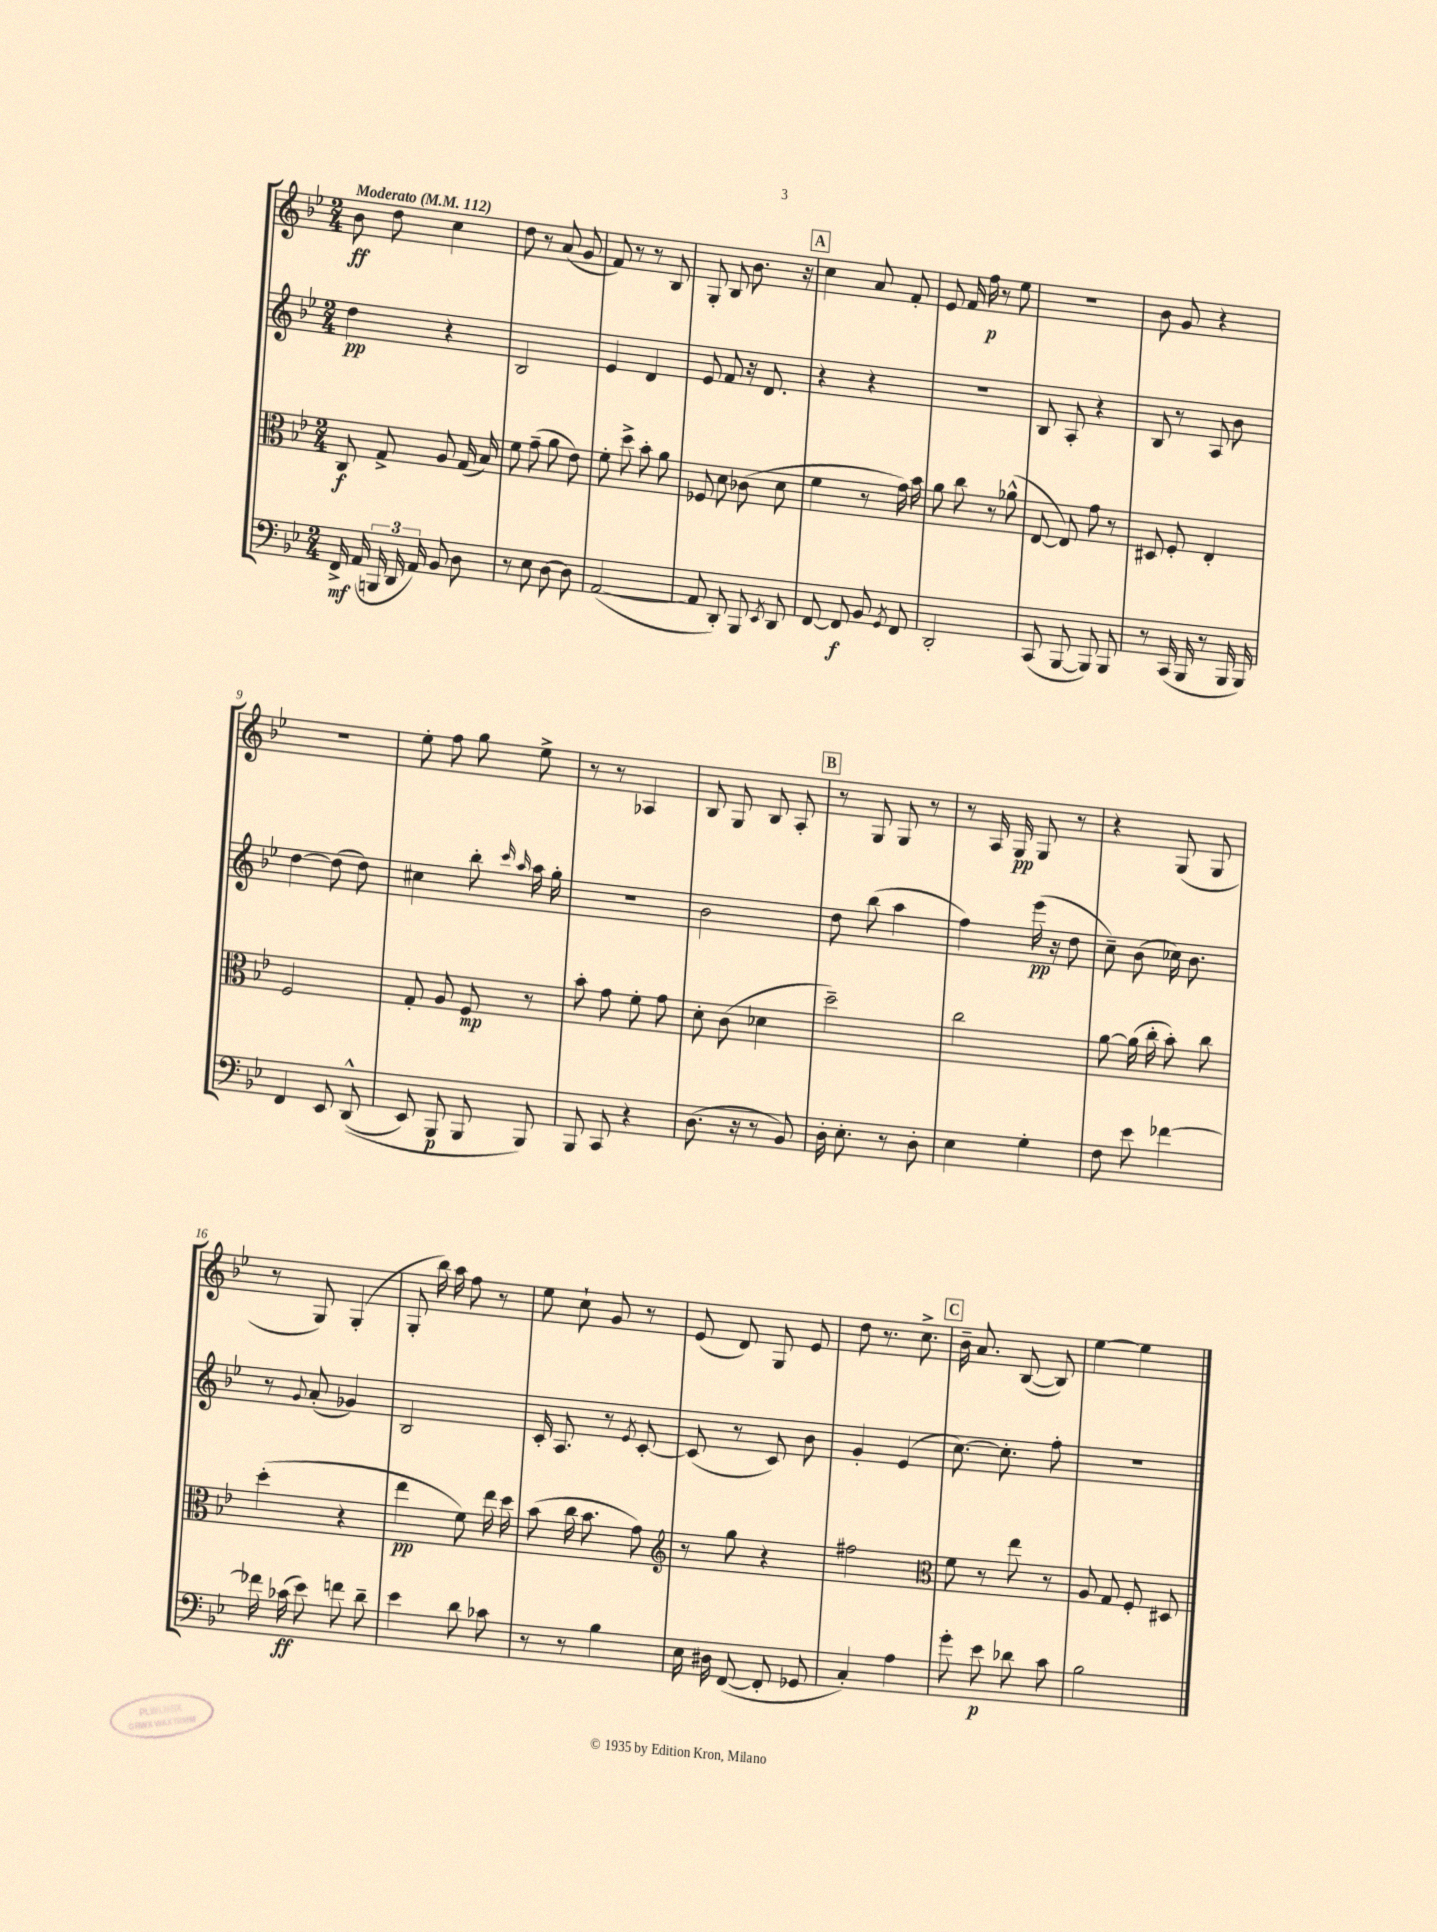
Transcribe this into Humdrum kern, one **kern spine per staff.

**kern	**dynam	**kern	**dynam	**kern	**dynam	**kern	**dynam
*part4	*part4	*part3	*part3	*part2	*part2	*part1	*part1
*staff4	*staff4	*staff3	*staff3	*staff2	*staff2	*staff1	*staff1
*clefF4	*	*clefC3	*	*clefG2	*	*clefG2	*
*k[b-e-]	*	*k[b-e-]	*	*k[b-e-]	*	*k[b-e-]	*
*M2/4	*	*M2/4	*	*M2/4	*	*M2/4	*
*MM112	*	*MM112	*	*MM112	*	*MM112	*
=1	=1	=1	=1	=1	=1	=1	=1
!	!	!	!	!	!	!LO:TX:a:B:t=Moderato	!
16FF^/	mf	8C/	f	4dd\	pp	8b-\	ff
(16AA/	.	.	.	.	.	.	.
24BBBn/	.	8G^/	.	.	.	8dd\	.
24DD/	.	.	.	.	.	.	.
24AA/)	.	.	.	.	.	.	.
8BB-/	.	8A/	.	4r	.	4cc\	.
8D\	.	(16G/	.	.	.	.	.
.	.	16B-/)	.	.	.	.	.
=2	=2	=2	=2	=2	=2	=2	=2
8r	.	8f\	.	2B-/	.	8dd\	.
8E-\	.	(8g~\	.	.	.	8r	.
[8D\	.	8a\	.	.	.	(8a/	.
8D\]	.	8e-\)	.	.	.	8g/	.
=3	=3	=3	=3	=3	=3	=3	=3
([2AA/	.	8f'\	.	4e-/	.	8f/)	.
.	.	8dd^\	.	.	.	8r	.
.	.	8b-'\	.	4d/	.	8r	.
.	.	8a\	.	.	.	8B-/	.
=4	=4	=4	=4	=4	=4	=4	=4
8AA/]	.	8F-X/	.	8e-/	.	8G'/	.
8DD'/)	.	8d\	.	8f/	.	8B-/	.
8BBB-/	.	(8c-X\	.	16r	.	8.b-\	.
.	.	.	.	8.d/	.	.	.
8qEE-/	.	.	.	.	.	.	.
8DD/	.	8d\	.	.	.	.	.
.	.	.	.	.	.	16r	.
!!LO:REH:place=s1:t=A
=5	=5	=5	=5	=5	=5	=5	=5
[8FF/	.	4f\	.	4r	.	4cc\	.
8FF/]	f	.	.	.	.	.	.
8BB-/	.	8r	.	4r	.	8a/	.
8qGG/	.	.	.	.	.	.	.
8FF/	.	16g\)	.	.	.	8f'/	.
.	.	16b-\	.	.	.	.	.
=6	=6	=6	=6	=6	=6	=6	=6
2DD'/	.	8a\	.	2r	.	8e-/	.
.	.	8cc\	.	.	.	16f/	.
.	.	.	.	.	.	16ff\	p
.	.	8r	.	.	.	8r	.
.	.	(8a-X^^\	.	.	.	8ee-\	.
=7	=7	=7	=7	=7	=7	=7	=7
(8CC/	.	[8E-/	.	8B-/	.	2r	.
[8BBB-/	.	8E-/])	.	8A'/	.	.	.
8BBB-/])	.	8g\	.	4r	.	.	.
8BBB-/	.	8r	.	.	.	.	.
=8	=8	=8	=8	=8	=8	=8	=8
8r	.	8D#X/	.	8B-/	.	8b-\	.
(16CC/	.	8F'/	.	8r	.	8g/	.
16BBB-/	.	.	.	.	.	.	.
8r	.	4E-'/	.	8A/	.	4r	.
16BBB-/	.	.	.	8b-\	.	.	.
16BBB-/)	.	.	.	.	.	.	.
!!LO:LB:g=z
=9	=9	=9	=9	=9	=9	=9	=9
4FF/	.	2F/	.	[4dd\	.	2r	.
8EE-/	.	.	.	(8dd\]	.	.	.
((8DD^^/	.	.	.	8dd\)	.	.	.
=10	=10	=10	=10	=10	=10	=10	=10
8EE-/)	.	8G'/	.	4cc#X\	.	8ee-'\	.
8BBB-/	p	8A/	.	.	.	8ff\	.
8BBB-/	.	8F/	mp	8bb-'\	.	8gg\	.
.	.	.	.	16qqccc/	.	.	.
.	.	.	.	16qqaa/	.	.	.
8BBB-/)	.	8r	.	16aa\	.	8ee-^\	.
.	.	.	.	16gg'\	.	.	.
=11	=11	=11	=11	=11	=11	=11	=11
8BBB-/	.	8b-'\	.	2r	.	8r	.
8CC/	.	8g\	.	.	.	8r	.
4r	.	8f'\	.	.	.	4A-X/	.
.	.	8g\	.	.	.	.	.
=12	=12	=12	=12	=12	=12	=12	=12
(8.D\	.	8d'\	.	2b-\	.	8B-/	.
.	.	(8c\	.	.	.	8G/	.
16r	.	.	.	.	.	.	.
8r	.	4d-X\	.	.	.	8B-/	.
8BB-/)	.	.	.	.	.	8A'/	.
!!LO:REH:place=s1:t=B
=13	=13	=13	=13	=13	=13	=13	=13
16D'\	.	2dd~\)	.	8dd\	.	8r	.
8.E-'\	.	.	.	.	.	.	.
.	.	.	.	(8bb-\	.	8G/	.
8r	.	.	.	4aa\	.	8G/	.
8D'\	.	.	.	.	.	8r	.
=14	=14	=14	=14	=14	=14	=14	=14
4E-\	.	2cc\	.	4ff\)	.	8r	.
.	.	.	.	.	.	16A/	.
.	.	.	.	.	.	16G/	pp
4G'\	.	.	.	(16eee-\	pp	8G/	.
.	.	.	.	16r	.	.	.
.	.	.	.	8dd\	.	8r	.
=15	=15	=15	=15	=15	=15	=15	=15
8F\	.	[8a\	.	8cc~\)	.	4r	.
8e-\	.	(16a\]	.	(8b-\	.	.	.
.	.	16cc'\	.	.	.	.	.
[4f-X\	.	8b-'\)	.	16cc-X\)	.	(8G/	.
.	.	.	.	8.b-\	.	.	.
.	.	8cc\	.	.	.	8G/	.
!!LO:LB:g=z
=16	=16	=16	=16	=16	=16	=16	=16
16f-X\]	.	(4dd'\	.	8r	.	8r	.
(16c-X\	ff	.	.	.	.	.	.
.	.	.	.	8qqg/	.	.	.
8e-\)	.	.	.	(8a'/	.	8G/)	.
8fn\	.	4r	.	4g-X/)	.	(4G'/	.
8d~\	.	.	.	.	.	.	.
=17	=17	=17	=17	=17	=17	=17	=17
4e-\	.	4ee-\	pp	2B-/	.	8G'/	.
.	.	.	.	.	.	16bb-\)	.
.	.	.	.	.	.	16aa\	.
8d\	.	8f\)	.	.	.	8ff\	.
8c-X\	.	16ee-\	.	.	.	8r	.
.	.	16dd\	.	.	.	.	.
=18	=18	=18	=18	=18	=18	=18	=18
8r	.	(8b-\	.	16c'/	.	8ee-\	.
.	.	.	.	8.A/	.	.	.
8r	.	16cc\	.	.	.	8cc`\	.
.	.	8.b-\	.	.	.	.	.
4B-\	.	.	.	8r	.	8g/	.
.	.	.	.	8qe-/	.	.	.
.	.	8g\)	.	[8c'/	.	8r	.
=19	=19	=19	=19	=19	=19	=19	=19
*	*	*clefG2	*	*	*	*	*
16E-\	.	8r	.	(8c/]	.	(8e-/	.
16D#X\	.	.	.	.	.	.	.
([8FF/	.	8gg\	.	8r	.	8d/)	.
8FF'/]	.	4r	.	8c/)	.	8G/	.
8GG-X/	.	.	.	8b-\	.	8e-/	.
=20	=20	=20	=20	=20	=20	=20	=20
4C'/)	.	2ff#X\	.	4g'/	.	8dd\	.
.	.	.	.	.	.	8.r	.
4A\	.	.	.	(4e-/	.	.	.
.	.	.	.	.	.	8.cc^\	.
!!LO:REH:place=s1:t=C
=21	=21	=21	=21	=21	=21	=21	=21
*	*	*clefC3	*	*	*	*	*
8g'\	.	8f\	.	[8.cc\)	.	16b-~\	.
.	.	.	.	.	.	8.a/	.
8e-\	p	8r	.	.	.	.	.
.	.	.	.	8.cc'\]	.	.	.
8d-X\	.	8ee-\	.	.	.	([8B-/	.
8c\	.	8r	.	8ff'\	.	8B-/])	.
=22	=22	=22	=22	=22	=22	=22	=22
2B-\	.	8A/	.	2r	.	[4ee-\	.
.	.	8G/	.	.	.	.	.
.	.	8F'/	.	.	.	4ee-\]	.
.	.	8D#X/	.	.	.	.	.
==	==	==	==	==	==	==	==
*-	*-	*-	*-	*-	*-	*-	*-
